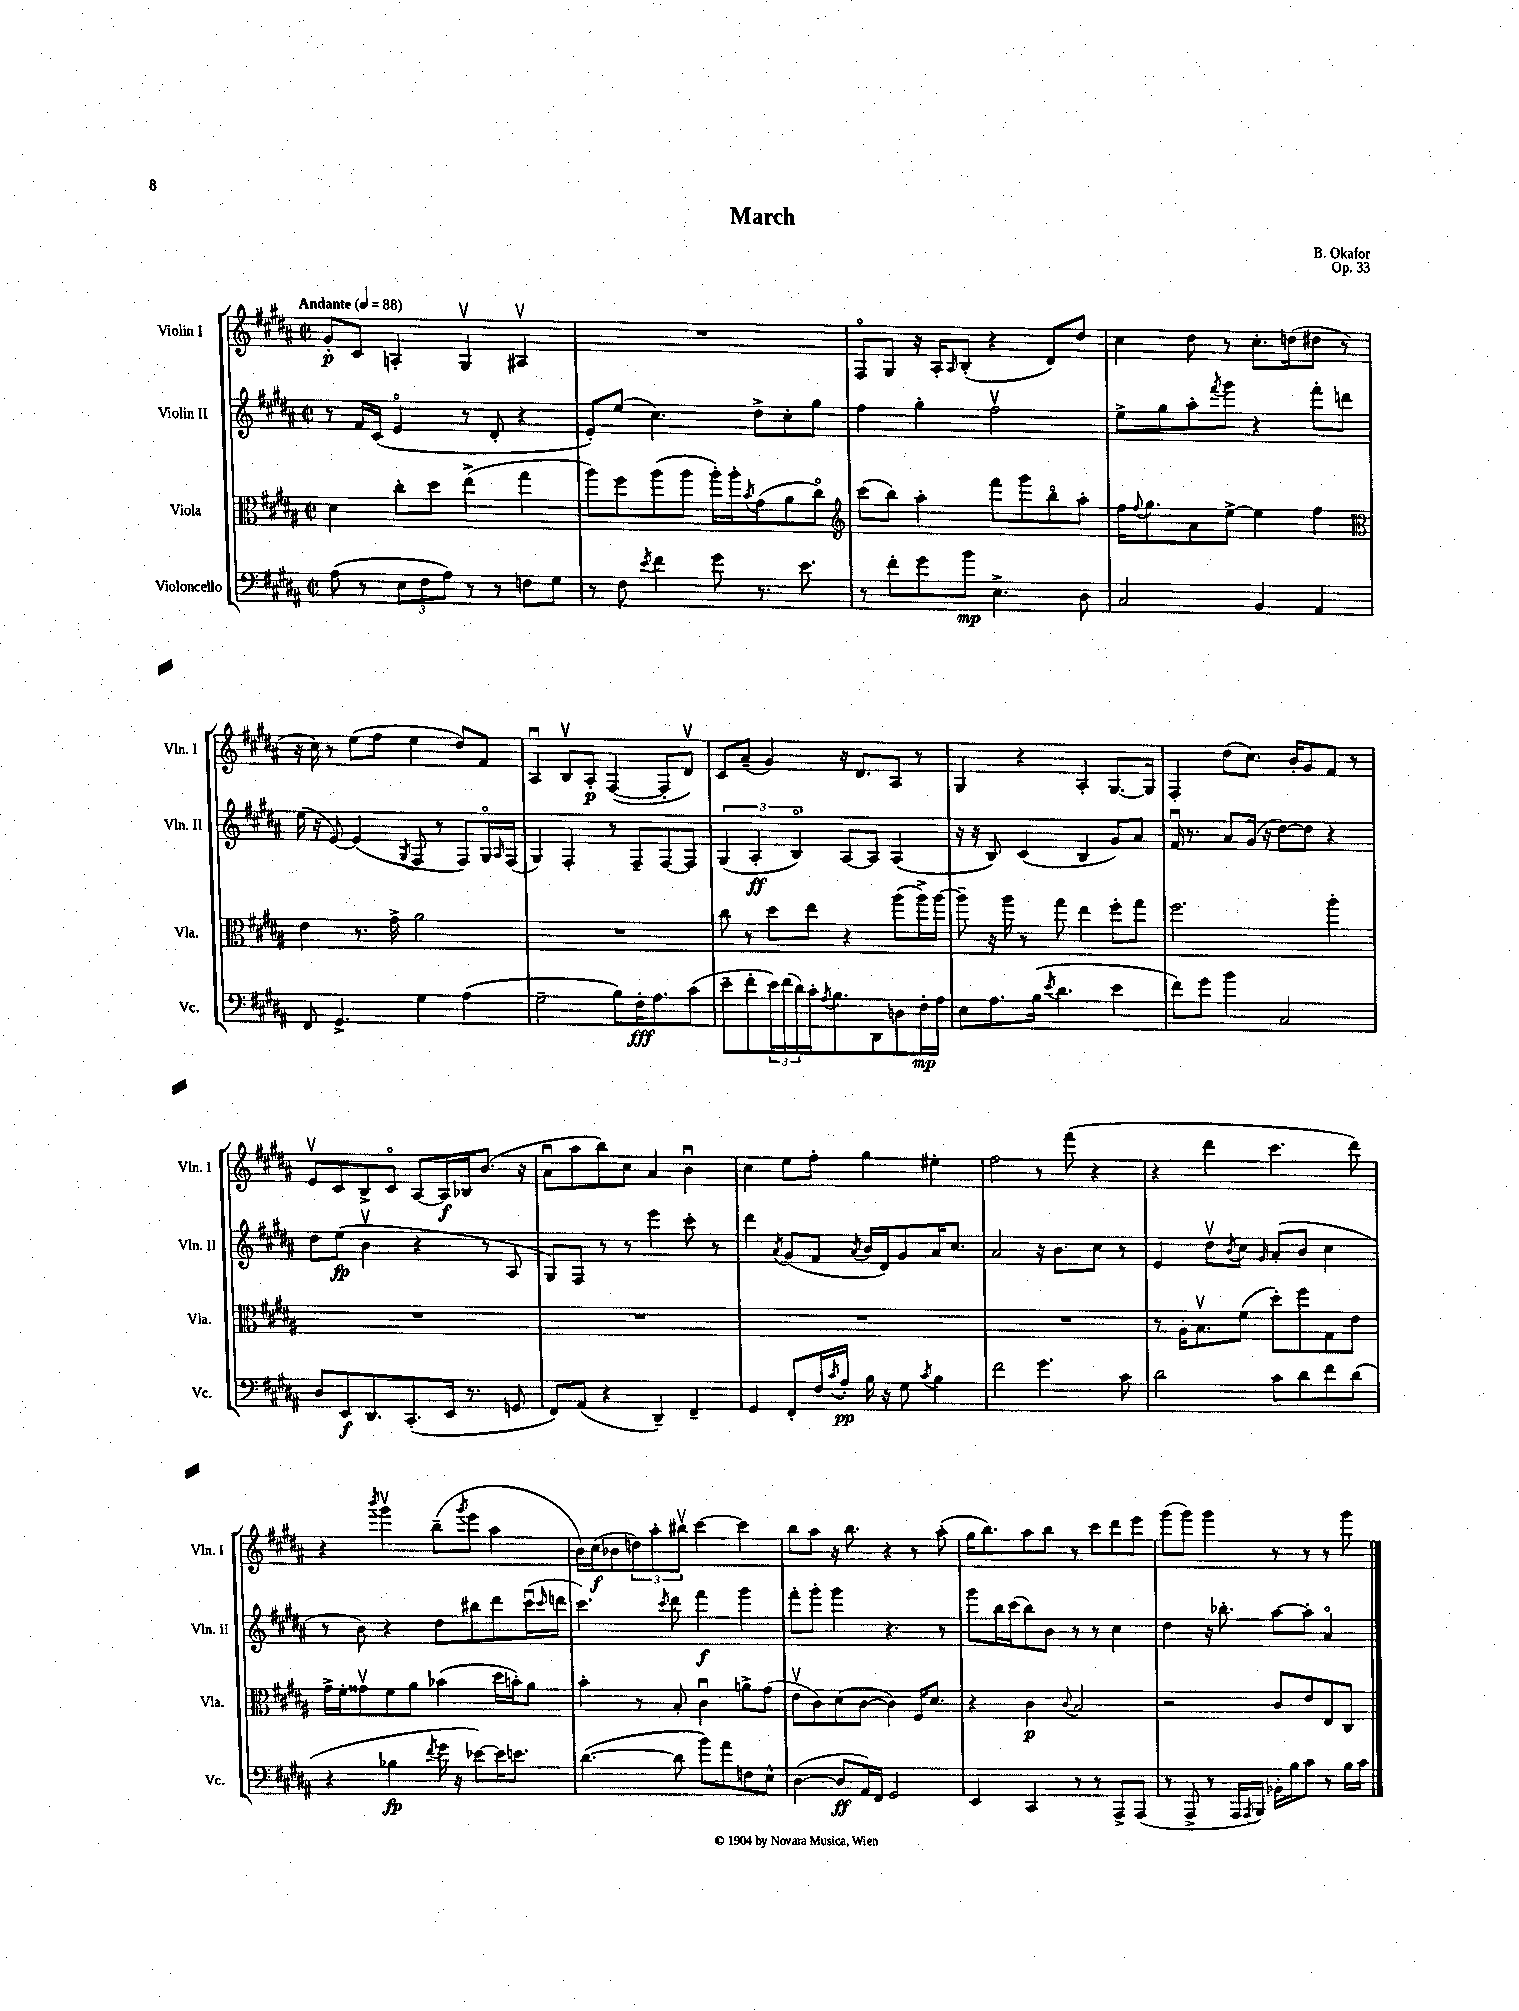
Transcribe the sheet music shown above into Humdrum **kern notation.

**kern	**kern	**kern	**kern
*staff4	*staff3	*staff2	*staff1
*clefF4	*clefC3	*clefG2	*clefG2
*k[f#c#g#d#a#]	*k[f#c#g#d#a#]	*k[f#c#g#d#a#]	*k[f#c#g#d#a#]
*M2/2	*M2/2	*M2/2	*M2/2
*met(c|)	*met(c|)	*met(c|)	*met(c|)
*MM88	*MM88	*MM88	*MM88
(8A#	4d#	8r	8g#'
8r	.	16f#	8c#
.	.	(16c#	.
12E	8cc#'	4eo	4A'
12F#	.	.	.
.	8dd#	.	.
12A#)	.	.	.
8r	(4ee^	8r	4G#v
8r	.	8d#'	.
8F	4gg#	4r	4A#v
8G#	.	.	.
=	=	=	=
8r	8aa#)	8e')	1r
8F#	8ff#	(8ee	.
8qe	.	.	.
4f#	(8aa#	4.cc#)	.
.	8aa#	.	.
8g#	16aa#')	.	.
.	16aa#'	.	.
.	8qb	.	.
8.r	(8g#	8dd#^	.
.	8a#	8cc#'	.
8.e	.	.	.
.	8cc#o)	8gg#	.
=	=	=	=
*	*clefG2	*	*
8r	(8ccc#	4ff#	8F#o
8f#'	8bb)	.	8G#
8g#	4aa#'	4gg#'	16r
.	.	.	16A#'
.	.	.	16qqA#
8b	.	.	(8B'
4.E^	8fff#	2ff#v	4r
.	8ggg#	.	.
.	8bbo	.	8d#)
8D#	8aa#'	.	8dd#
=	=	=	=
2C#	16ff#	8ee^	4cc#
.	8qqff#	.	.
.	8.gg#	.	.
.	.	8gg#	.
.	8a#	8aa#'	8dd#
.	.	8qfff#	.
.	[8ee^	8ggg#	8r
4BB	4ee]	4r	8.cc#'
.	.	.	(16dd
4AA#	4ff#	8fff#'	8dd#
.	.	8ddd	8r
=	=	=	=
*	*clefC3	*	*
8FF#	4e	(16ee	16r
.	.	16r	16cc#)
4.GG#^	.	[8e)	8r
.	8.r	(4e]	(8ee
.	.	.	8ff#
.	16g#^	.	.
.	.	8qG#	.
4G#	2a#	8F#	4ee
.	.	8r	.
(4A#	.	8F#)	8dd#)
.	.	16G#o	8f#
.	.	16qqA#	.
.	.	(16F#	.
=	=	=	=
2G#~	1r	4G#)	4A#u
.	.	4F#'	8Bv
.	.	.	8A#'
8B)	.	8r	([4F#
16F#'	.	8F#~	.
8.A#	.	.	.
.	.	[8F#	8F#']
(8c#	.	8F#]	8d#v)
=	=	=	=
8e~	8cc#	(6G#	8c#
8f#'	8r	.	(8a#~
.	.	6A#'	.
24e)	8dd#	.	4g#)
(24f#	.	.	.
24d#)	.	6Bo)	.
16c#'	8ee	.	.
8qA#	.	.	.
8.B	.	.	.
.	4r	[8A#	16r
.	.	.	8.d#
8DD#	.	8A#]	.
8D	(8aa#	(4A#	8A#
16F#'	16aa#^)	.	8r
16A#	[16aa#	.	.
=	=	=	=
8E	8aa#~]	16r	4G#
.	.	16r	.
8.A#	16r	8B)	.
.	16aa#	.	.
.	8r	(4c#	4r
(16B	.	.	.
8qe	.	.	.
4.d#	8gg#	.	.
.	4ee	4B	4A#'
4e	8ff#'	8g#)	[8.G#
.	8gg#	8a#	.
.	.	.	16G#]
=	=	=	=
8f#)	2.ff#	16f#u	4F#'
.	.	8.r	.
8g#	.	.	.
4b	.	8a#	(8dd#
.	.	(16g#	8.cc#)
.	.	16r	.
2C#	.	[8dd#)	.
.	.	.	16b'
.	.	8dd#]	8g#
.	4aa#'	4r	8f#
.	.	.	8r
=	=	=	=
8D#	1r	8dd#	8ev
8EE	.	(8ee	8c#
8.DD#	.	4bv	8B^
.	.	.	8c#o
(8.CC#'	.	.	.
.	.	4r	[8A#
16EE	.	.	16A#]
8.r	.	.	16B-
.	.	8r	(8.b
8GG	.	8A#	.
.	.	.	16r
=	=	=	=
8FF#)	1r	8G#)	8a#u
(8AA#	.	8F#	8aa#
4r	.	8r	8bb)
.	.	8r	8cc#
4DD#~)	.	4eee	4a#
4FF#~	.	8ccc#'	4bu
.	.	8r	.
=	=	=	=
4GG#	1r	4ddd#	4cc#
.	.	8qa#	.
8FF#'	.	(8g#	8ee
16F#	.	8f#	8ff#'
8qc#	.	.	.
16A#'	.	.	.
.	.	8qa#	.
16B	.	16b	4gg#
16r	.	16d#)	.
8G#	.	8g#	.
8qc#	.	.	.
4B	.	16a#	4ee#'
.	.	8.cc#	.
=	=	=	=
2f#	1r	2a#	2ff#
4.g#	.	16r	8r
.	.	8.b	.
.	.	.	(8fff#
.	.	8cc#	4r
8c#	.	8r	.
=	=	=	=
2d#	8r	4e	4r
.	16A#'	.	.
.	8.Bv	.	.
.	.	8dd#v	4ddd#
.	.	8qb	.
.	(8f#	8cc#	.
.	.	16qqg#	.
8c#	8dd#')	(8a#'	4.ccc#
8d#	8ff#	8b	.
8f#	8G#	4cc#	.
(8d#	8e	.	8ddd#)
=	=	=	=
4r	16g#^	8r	4r
.	16f#'	.	.
.	8g##v	8b)	.
.	.	.	8qbbb
4B-	8f#	4r	4ggg#v
.	8a#	.	.
8qf#	.	.	.
16g#	(4b-	8dd#	(8bb~
16r	.	.	.
.	.	.	8qggg#
[8e-)	.	8bb#	8eee
16e-]	16dd#	8ddd#	4aa#
8.e	16b')	.	.
.	8a#	(16ccc#u	.
.	.	16qqccc#	.
.	.	16ddd	.
=	=	=	=
([4.d#	4b'	4.ccc#)	16b)
.	.	.	(16cc#
.	.	.	8b-
.	8r	.	12dd)
.	.	.	12aa#'
.	.	8qccc#	.
8d#]	8B'	8ddd#	.
.	.	.	12bb#v
8b)	4c#u	4fff#	[4ccc#
8a#	.	.	.
8F	8a^	4ggg#	4ccc#]
8E^^	(8g#	.	.
=	=	=	=
([4D#	8ev	8fff#'	8bb
.	8c#)	8ggg#'	8aa#
8D#]	(8d#	4ggg#	16r
.	.	.	8.bb
16AA#)	[8c#	.	.
16FF#	.	.	.
2GG#	4c#])	4.r	4r
.	16F#	.	8r
.	8.d#	.	.
.	.	8r	(8aa#'
=	=	=	=
4EE	4r	8ggg#	16gg#
.	.	.	8.bb)
.	.	16bb	.
.	.	(16ccc#	.
4CC#	4c#	8bb)	8aa#
.	.	8b	8bb
.	8qqc#	.	.
8r	2B	8r	8r
8r	.	8r	8ccc#
8AAA#^	.	4cc#	8ddd#
(8AAA#	.	.	8eee
=	=	=	=
8r	2r	4dd#	(8ggg#
8AAA#^	.	.	8ggg#)
8r	.	16r	4ggg#
.	.	8.bb-'	.
16AAA#	.	.	.
8qAAA#	.	.	.
16BBB)	.	.	.
16BB-'	8c#	[8aa#	8r
16B	.	.	.
8c#	8e	8aa#']	8r
8r	8E	4a#o	8r
16B	8C#	.	8ggg#
16c#	.	.	.
==	==	==	==
*-	*-	*-	*-
